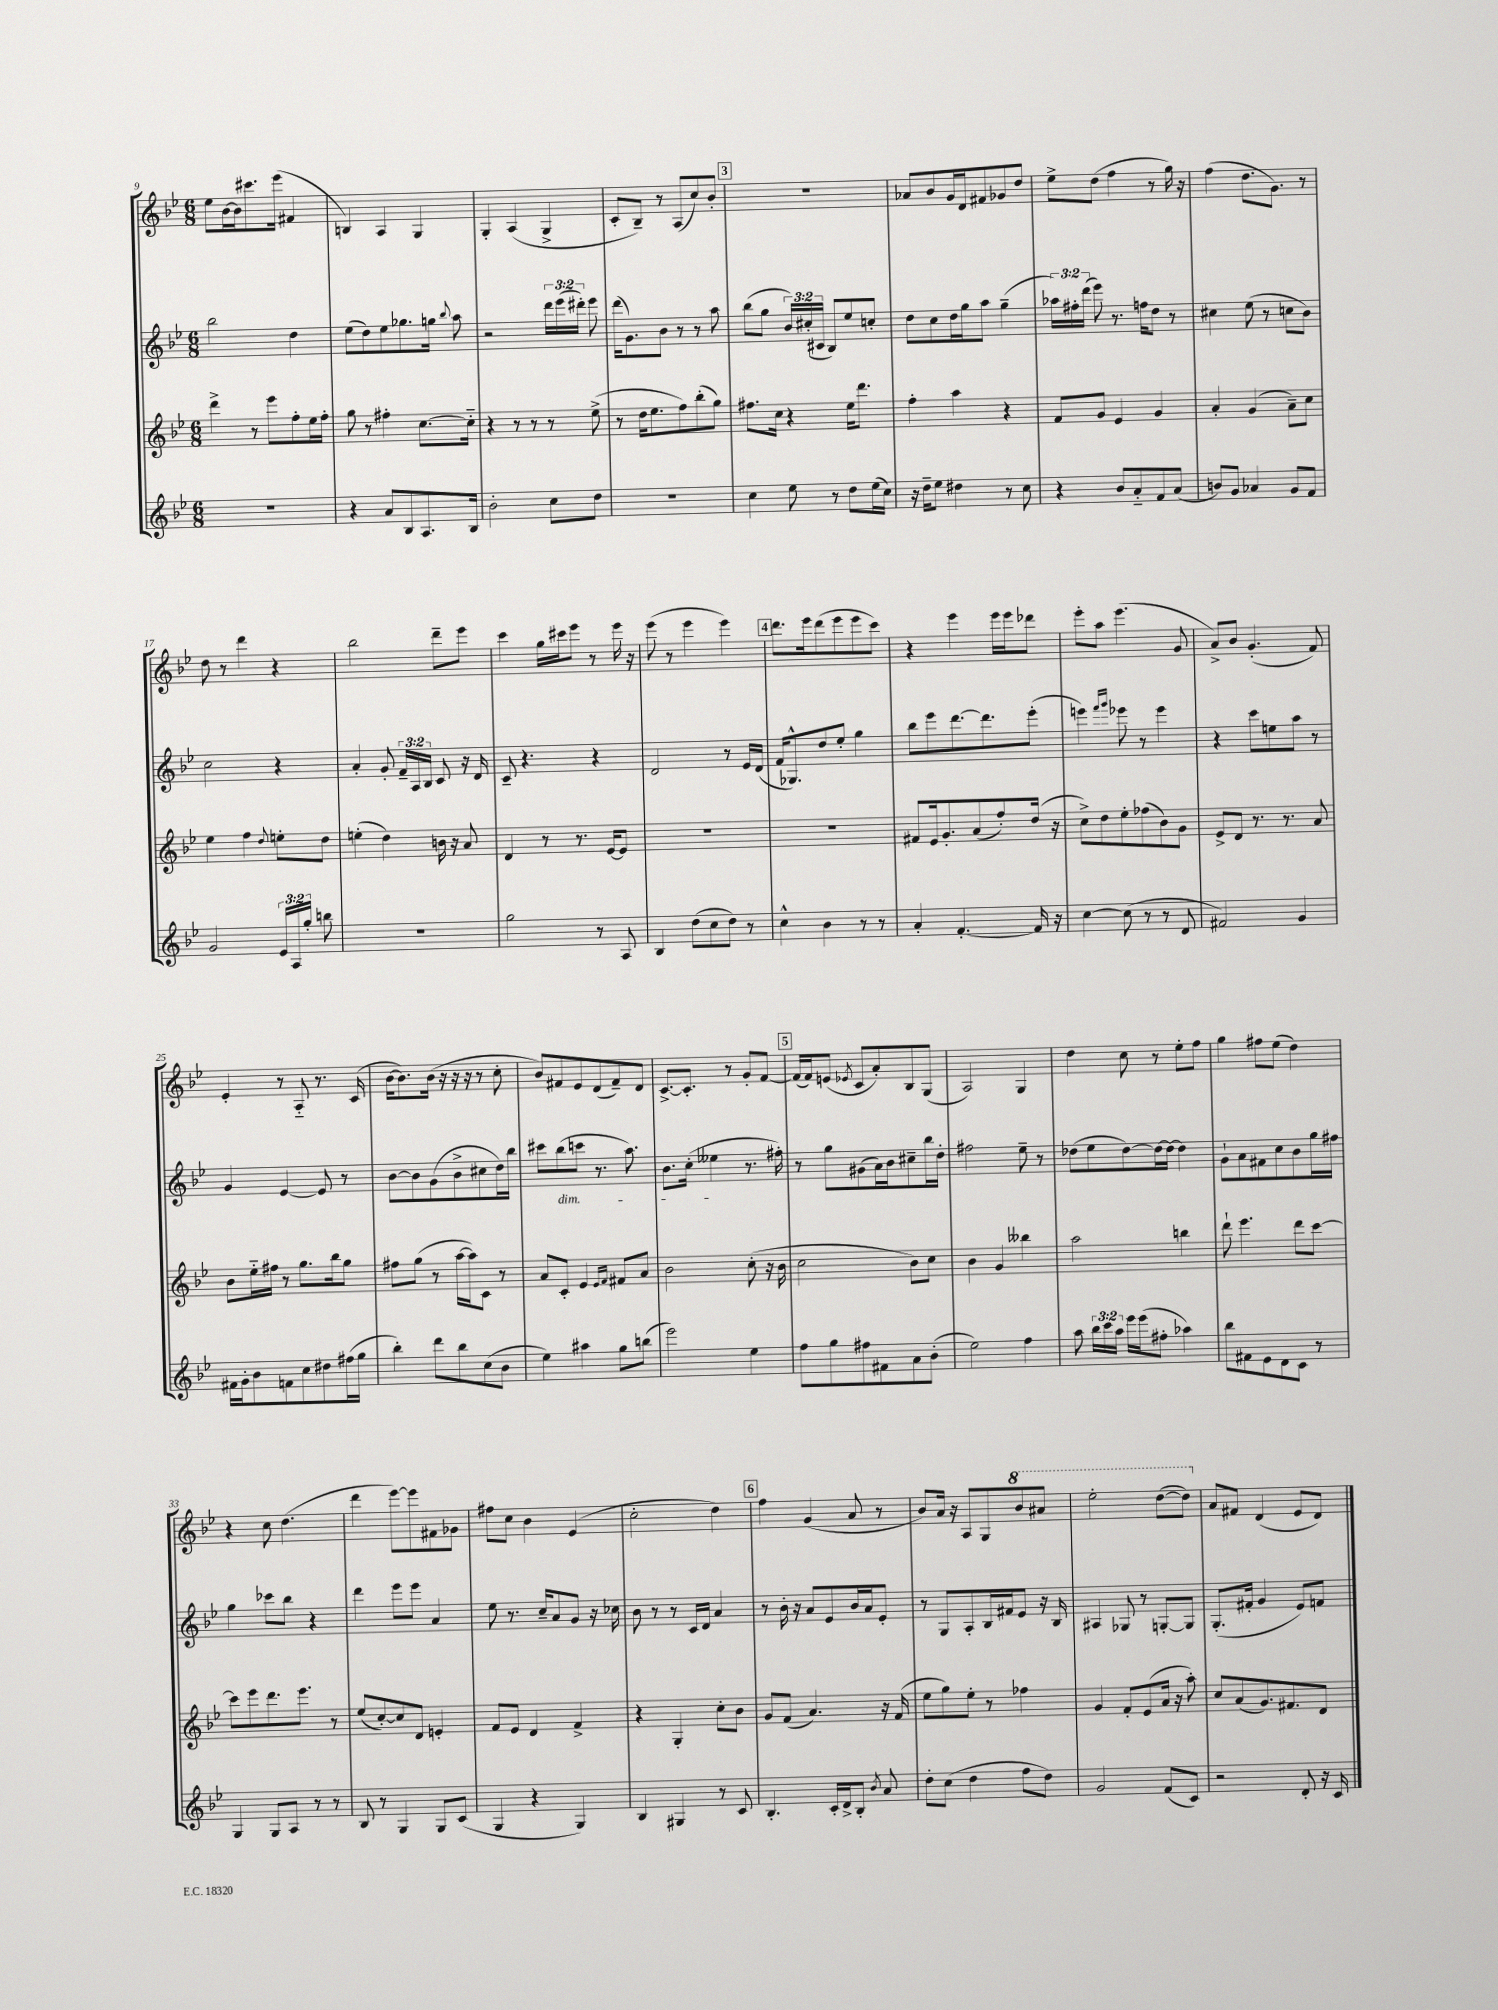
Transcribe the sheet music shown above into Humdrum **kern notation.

**kern	**kern	**kern	**kern
*part4	*part3	*part2	*part1
*staff4	*staff3	*staff2	*staff1
*clefG2	*clefG2	*clefG2	*clefG2
*k[b-e-]	*k[b-e-]	*k[b-e-]	*k[b-e-]
*M6/8	*M6/8	*M6/8	*M6/8
=9	=9	=9	=9
2.r	4ddd^\	2bb-\	8ee-\L
.	.	.	[16b-\L
.	.	.	16b-\J]
.	8r	.	8.ccc#X\
.	8eee-\L	.	.
.	.	.	(16eee-\Jk
.	8ff'\	4dd\	4f#X/
.	16ee-\L	.	.
.	16ff'\JJ	.	.
=10	=10	=10	=10
4r	8gg\	(8ee-\L	4Bn/)
.	8r	8dd\)	.
8a/L	4ff#X'\	8ee-\	4A/
8B-/	.	8.gg-X\	.
8.A/	[8.cc\L	.	4G/
.	.	16ggn\Jk	.
.	.	8qqbb-/	.
.	.	8aa\	.
16B-/Jk	16cc\Jk]	.	.
=11	=11	=11	=11
2b-'\	4r	2r	4G'/
.	8r	.	(4A/
.	8r	.	.
8cc\L	8r	24ddd\LL	4G^/
.	.	(24eee-\	.
.	.	24ddd#X'\JJ)	.
8dd\J	(8ee-^\	8eee-\	.
=12	=12	=12	=12
2.r	8r	(16ddd\KL	8c'/L
.	.	8.g\)	.
.	16dd\KL	.	8B-~/J)
.	8.ee-\	.	.
.	.	8b-\J	8r
.	8ff\)	8r	(8A/L
.	(8bb-'\	8r	8cc/)
.	8gg\J)	8aa\	8b-'/J
!!LO:REH:place=s1:t=3
=13	=13	=13	=13
4cc\	8.ff#X\L	(8bb-\L	2.r
.	.	8gg\J	.
.	16cc\Jk	.	.
8ee-\	4r	24b-/LL)	.
.	.	(24cc#X'/	.
.	.	24c#X/JJ	.
8r	.	8B-/L)	.
8dd\L	16ee-\KL	8ee-/	.
.	8.ddd\J	.	.
(16ee-\L	.	8ccn'/J	.
16cc\JJ)	.	.	.
=14	=14	=14	=14
16r	4ff'\	8dd\L	8a-X/L
16dd~\KL	.	.	.
8ee-\J	.	8cc\	8b-/
4dd#X\	4aa\	16dd\L	16g/L
.	.	16gg\J	16d/J
.	.	8aa\J	8f#X/
8r	4r	(4gg~\	8g-X/
8cc\	.	.	8dd/J
=15	=15	=15	=15
4r	8f/L	24aa-X\LL)	8ee-^\L
.	.	24ff#X'\	.
.	.	(24ddd\JJ	.
.	8g/J	8eee-\)	(8dd\J
8b-/L	4e-/	8.r	4ff\
8a/	.	.	.
.	.	16ffn\KL	.
8f/	4g/	8dd\J	8r
(8a/J	.	8r	16gg\)
.	.	.	16r
=16	=16	=16	=16
8bn/L)	4a'/	4cc#X\	(4ff\
8g/J	.	.	.
4a-X/	(4g/	(8ee-\	8.dd\L
.	.	8r	.
.	.	.	8.g\J)
8g/L	8a~\L)	8ccn\L	.
8f/J	8cc\J	8b-\J)	8r
!!LO:LB:g=z
=17	=17	=17	=17
2g/	4ee-\	2cc\	8dd\
.	.	.	8r
.	4ff\	.	4ddd\
.	8qqdd/	.	.
24e-/LL	8een'\L	4r	4r
24A/	.	.	.
24gg'/JJ	.	.	.
8bbn\	8dd\J	.	.
=18	=18	=18	=18
2.r	(4een'\	4a'/	2bb-\
.	4dd\)	8g'/	.
.	.	24f~/LL	.
.	.	24A/	.
.	.	24B-/JJ	.
.	16bn\	8c/	8ddd~\L
.	16r	.	.
.	8a/	16r	8eee-\J
.	.	16d/	.
=19	=19	=19	=19
2gg\	4d/	8c~/	4ccc\
.	.	4.r	.
.	8r	.	16gg\LL
.	.	.	16ccc#X\J
.	8.r	.	8eee-\J
8r	.	4r	8r
.	[16e-/KL	.	.
8A/	8e-/J]	.	16eee-\
.	.	.	16r
=20	=20	=20	=20
4B-/	2.r	2d/	(8eee-\
.	.	.	8r
(8dd\L	.	.	4eee-\
8cc\	.	.	.
8dd\J)	.	8r	4eee-\)
8r	.	16e-/LL	.
.	.	(16d/JJ	.
!!LO:REH:place=s1:t=4
=21	=21	=21	=21
4cc^^\	2.r	16f/KL	8.ddd\L
.	.	8.G-X^^/)	.
.	.	.	16eee-\k
4b-\	.	8dd/	(8ddd\
.	.	8ee-'/J	8eee-\
8r	.	4gg\	8eee-\
8r	.	.	8ccc\J)
=22	=22	=22	=22
4a'/	8f#X/L	8bb-\L	4r
.	16e-/k	8eee-\	.
.	8.g'/	.	.
[4.f'/	.	[8.ddd\	4eee-\
.	(8a/	.	.
.	.	8.ddd\]	.
.	8ff'/)	.	16eee-\LL
.	.	.	16eee-\J
16f/]	(16dd/Jk	(8eee-'\J	8ddd-X\J
16r	16r	.	.
=23	=23	=23	=23
[4cc\	8cc^\L)	4eeen\)	8eee-'\L
.	8dd\	.	8aa\J
.	.	16qqfff/LL	.
.	.	16qqggg/JJ	.
(8cc\]	8ee-'\	8eee-X\	(4.eee-\
8r	(8ff-X\	8r	.
8r	8b-\)	4eee-\	.
8d/	8g\J	.	8g/
=24	=24	=24	=24
2f#X/)	8e-^/L	4r	8a^/L)
.	8d/J	.	8b-/J
.	8.r	8ccc\L	(4.g'/
.	.	8een\	.
.	8.r	.	.
4g/	.	8aa\J	.
.	8a/	8r	8f/)
!!LO:LB:g=z
=25	=25	=25	=25
16f#X\LL	8b-\L	4g/	4e-'/
16g'\J	.	.	.
8b-\	16ee-\L	.	.
.	16ff#X\JJ	.	.
8fn\	8r	[4e-/	8r
8cc\	8.gg\L	.	8A/
8dd#X\	.	8e-/]	8.r
.	16bb-\k	.	.
(16ff#X\L	8gg\J	8r	.
16gg\JJ	.	.	(16c/
=26	=26	=26	=26
4bb-'\)	8ff#X\L	[8b-\L	[16b-\KL
.	.	.	8.b-\])
.	(8gg\J	8b-\]	.
8ddd\L	8r	(8g\	(16b-\Jk
.	.	.	16r
8bb-\	[16aa\LL	8b-^\	16r
.	16aa\J])	.	16r
(8cc\	8c\J	8cc#X\	8r
8b-\J	8r	16dd\L)	8cc'\
.	.	16bb-\JJ	.
=27	=27	=27	=27
4ee-\)	8a/L	8ccc#X\L	8b-/L)
!	!	!LO:TX:b:i:t=dim.	!
.	8c'/J	(8bb-\	8f#X/
4aa#X\	4e-/	8cccn\J	8e-/
.	.	8.r	(8d/
.	16qqe-/LL	.	.
.	16qqf/JJ	.	.
8gg\L	8f#X/L	.	8f#~/)
.	.	8.aa\)	.
(8bbn\J	8a/J	.	8d/J
=28	=28	=28	=28
2eee-\)	2b-\	8.b-\L	[8.c^/L
.	.	(16cc'\Jk	8.c'/J]
.	.	4ee--X\	.
.	.	.	8r
4ee-\	(8cc'\	8.r	8g'/L
.	16r	.	[8f/J
.	16b-\	16ff#X'\)	.
!!LO:REH:place=s1:t=5
=29	=29	=29	=29
8ff\L	2cc\	8r	(16f/LL]
.	.	.	16f/J)
8gg\	.	8gg\L	(8en/J
.	.	.	8qe-X/
8ff#X\	.	(8g#X\	8c/L
8f#X\	.	16a\L)	8a'/)
.	.	16b-\J	.
8a\	8b-\L)	8cc#X~\	8B-/
(8b-'\J	8cc\J	16bb-\L	(8G/J
.	.	16dd'\JJ	.
=30	=30	=30	=30
2ee-\)	4b-\	2ff#X\	2A/)
.	4g/	.	.
4ff\	4bb--X\	8ee-~\	4G/
.	.	8r	.
=31	=31	=31	=31
8aa\	2aa\	(8dd-X\L	4dd\
24bb-\LL	.	8ee-\	.
24ccc\	.	.	.
24aa\JJ	.	.	.
16eee-\LL	.	[8dd-\)	8cc\
(16eee-\J	.	.	.
8ff#X'\J	.	16dd-\L_	8r
.	.	16dd-\JJ_	.
4aa-X\)	4bbn\	4dd-\]	8ee-'\L
.	.	.	8ff\J
=32	=32	=32	=32
8bb-\L	8ddd`\	8g`\L	4gg\
8f#X\	4.eee-\	8a\	.
8e-\	.	8f#X\	8ff#X\L
8d\	.	8cc\	(8ee-\J
8c\J	8ddd\L	8b-\	4dd\)
8r	[8ccc\J	16gg\L	.
.	.	16ff#X\JJ	.
!!LO:LB:g=z
=33	=33	=33	=33
4G/	8ccc\L]	4gg\	4r
.	8eee-\	.	.
8G/L	8.ddd\	8ccc-X\L	8cc\
8A/J	.	8bb-\J	(4.dd\
.	8.eee-\J	.	.
8r	.	4r	.
8r	8r	.	.
=34	=34	=34	=34
8B-/	(8ee-/L	4ddd\	4ddd\
8r	[8cc'/)	.	.
4G/	8cc/]	8eee-\L	[8eee-\L)
.	8d/J	8eee-\J	8eee-\]
8G/L	4en'/	4a/	8f#X\
(8c/J	.	.	8g-X\J
=35	=35	=35	=35
4G/	8f/L	8ee-\	8ff#X\L
.	8e-/J	8.r	8cc\J
4r	4d/	.	4b-\
.	.	16cc~/KL	.
.	.	8a/	.
4G/)	4f^/	8g/J	(4e-/
.	.	16r	.
.	.	16cc-X\	.
=36	=36	=36	=36
4B-/	4r	8b-\	2cc'\
.	.	8r	.
4G#X/	4G'/	8r	.
.	.	16c/LL	.
.	.	16d/JJ	.
8r	8cc'\L	4a/	4dd\)
8c/	8b-\J	.	.
!!LO:REH:place=s1:t=6
=37	=37	=37	=37
4.B-'/	8g/L	8r	4ff\
.	(8f/J	16b-'\	.
.	.	16r	.
.	4.a/)	8a/L	(4g/
16c'/LL	.	8e-/	.
16d^/J	.	.	.
8B-'/J	.	16b-/L	8a/
.	.	16a/J	.
8qb-/	.	.	.
8a/	16r	8e-'/J	8r
.	(16f/	.	.
=38	=38	=38	=38
8dd'\L	8ee-\L	8r	8b-/L)
(8cc\J	8gg\)	8G/L	16a/Jk
.	.	.	16r
4dd\	8ee-'\J	8A'/	8A/L
.	8r	16B-/L	8G/
.	.	16f#X/J	.
*	*	*	*8va
8ff\L	4ff-X\	8e-/J	8bb-/
8dd\J)	.	16r	8aa#X/J
.	.	16B-/	.
=39	=39	=39	=39
2g/	4g/	4A#X/	2eee-'\
.	8f'/L	8G-X/	.
.	(8e-/	8r	.
(8f/L	16a/Jk	[8Gn'/L	([8ddd\L
.	16r	.	.
8c/J)	8aa'\)	8G/J]	8ddd\J])
=40	=40	=40	=40
*	*	*	*X8va
2r	8cc/L	(8.G'/L	8a/L
.	(8a/	.	8f#X/J
.	.	16f#X'/Jk	.
.	8.g/)	4g/	(4d/
.	8.f#X/	.	.
8d'/	.	8e-/L)	8e-/L
16r	8d/J	8fn/J	8d/J)
16c/	.	.	.
==	==	==	==
*-	*-	*-	*-
